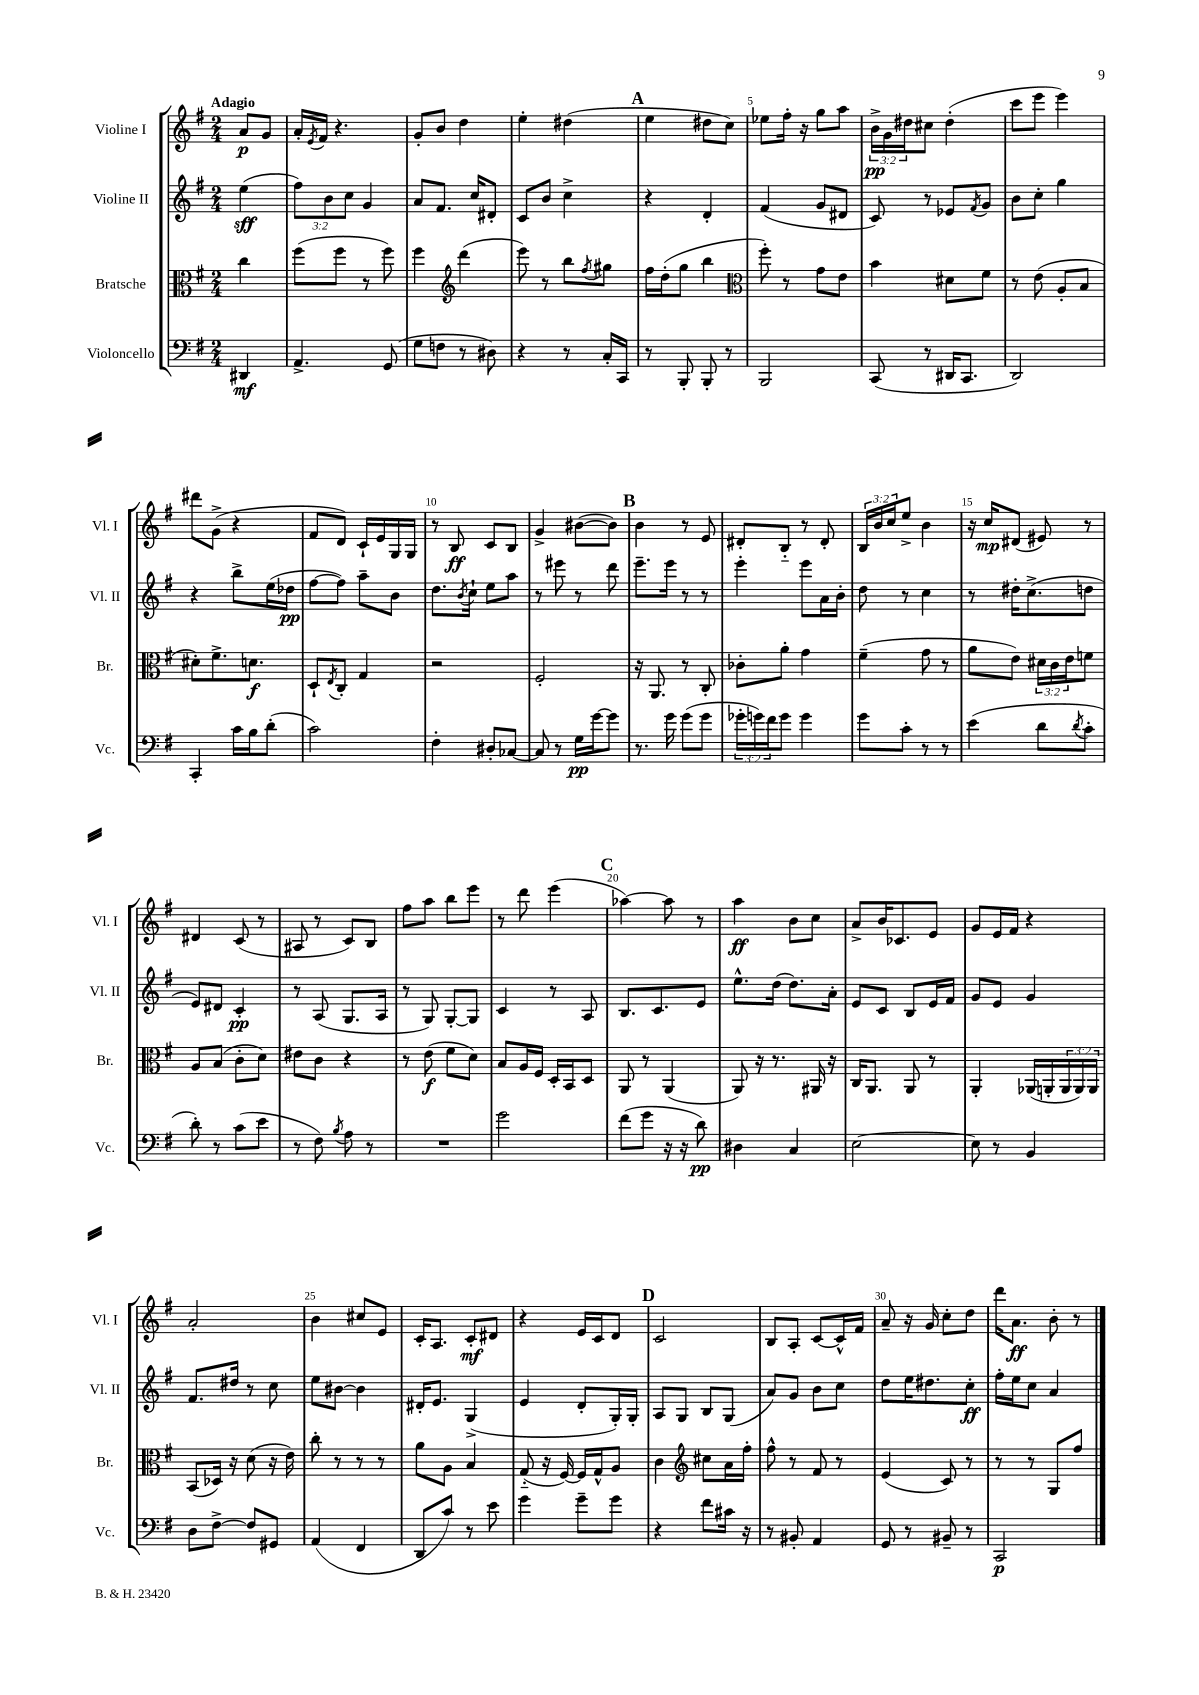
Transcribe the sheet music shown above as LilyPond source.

<<
\new StaffGroup <<
\new Staff = "s0" \with { instrumentName = "Violine I" shortInstrumentName = "Vl. I" } {
    \clef treble \key g \major \numericTimeSignature \time 2/4 \override Staff.TupletNumber.text = #tuplet-number::calc-fraction-text \partial 4 \tempo "Adagio"
    a'8\p g'8 |
    a'16-. \acciaccatura { e'8 } fis'16 r4. |
    g'8-. b'8 d''4 |
    e''4-. dis''4( |
    \mark \markup { \bold "A" } e''4 dis''8 c''8) |
    ees''8 fis''16-. r16 g''8 a''8 |
    \tuplet 3/2 { b'16->\pp g'16 dis''16 } cis''8 dis''4-.( |
    c'''8 e'''8 e'''4) |
    dis'''8 g'8->( r4 |
    fis'8 d'8) c'16-! e'16 g16 g16 |
    r8 b8\ff c'8 b8 |
    g'4-> bis'8~( bis'8) |
    \mark \markup { \bold "B" } b'4 r8 e'8 |
    dis'8-. b8-_ r8 dis'8-. |
    \tuplet 3/2 { b16 b'16 c''16 } e''8-> b'4 |
    r16 c''16\mp dis'8( eis'8) r8 |
    dis'4 c'8( r8 |
    ais8 r8 c'8) b8 |
    fis''8 a''8 b''8 e'''8 |
    r8 d'''8 e'''4( |
    \mark \markup { \bold "C" } aes''4~) aes''8 r8 |
    a''4\ff b'8 c''8 |
    a'8-> b'16 ces'8. e'8 |
    g'8 e'16 fis'16 r4 |
    a'2-. |
    b'4 cis''8 e'8 |
    c'16-. a8. c'8-.\mf dis'8 |
    r4 e'16 c'16 d'8 |
    \mark \markup { \bold "D" } c'2 |
    b8 a8-. c'8~ c'16-^ fis'16 |
    a'8-- r16 g'16 c''8-. d''8 |
    d'''16 a'8.\ff b'8-. r8 \bar "|." |
}
\new Staff = "s1" \with { instrumentName = "Violine II" shortInstrumentName = "Vl. II" } {
    \clef treble \key g \major \numericTimeSignature \time 2/4 \override Staff.TupletNumber.text = #tuplet-number::calc-fraction-text \partial 4
    e''4\sff( |
    \tuplet 3/2 { fis''8) b'8 c''8 } g'4 |
    a'8 fis'8. c''16 dis'8-. |
    c'8 b'8 c''4-> |
    \mark \markup { \bold "A" } r4 d'4-. |
    fis'4( g'8 dis'8 |
    c'8) r8 ees'8 \acciaccatura { fis'8 } g'8 |
    b'8 c''8-. g''4 |
    r4 b''8-> e''16( des''16\pp |
    fis''8~ fis''8) a''8-- b'8 |
    d''8. \acciaccatura { b'8 } c''16-! e''8 a''8 |
    r8 eis'''8 r8 d'''8 |
    \mark \markup { \bold "B" } e'''8.-- e'''16 r8 r8 |
    e'''4-. e'''8 a'16 b'16-. |
    d''8 r8 c''4 |
    r8 dis''16-. c''8.->( d''8 |
    e'8) dis'8 c'4-.\pp |
    r8 a8( g8. a16 |
    r8 g8) g8~-. g8 |
    c'4 r8 a8 |
    \mark \markup { \bold "C" } b8. c'8. e'8 |
    e''8.-^ d''16( d''8.) a'16-. |
    e'8 c'8 b8 e'16 fis'16 |
    g'8 e'8 g'4 |
    fis'8. dis''16 r8 c''8 |
    e''8 bis'8~ bis'4 |
    dis'16-. e'8. g4->( |
    e'4 d'8-. g16-.) g16-. |
    \mark \markup { \bold "D" } a8 g8 b8 g8( |
    a'8) g'8 b'8 c''8 |
    d''8 e''16 dis''8. c''8-.\ff |
    fis''16-. e''16 c''8 a'4 \bar "|." |
}
\new Staff = "s2" \with { instrumentName = "Bratsche" shortInstrumentName = "Br." } {
    \clef alto \key g \major \numericTimeSignature \time 2/4 \override Staff.TupletNumber.text = #tuplet-number::calc-fraction-text \partial 4
    c''4 |
    fis''8( fis''8 r8 fis''8) |
    fis''4 \clef treble d'''4( |
    e'''8) r8 b''8 \acciaccatura { fis''8 } gis''8 |
    \mark \markup { \bold "A" } fis''16 d''16-.( g''8 b''4 |
    \clef alto fis''8-.) r8 g'8 e'8 |
    b'4 dis'8 fis'8 |
    r8 e'8( a8-. b8 |
    dis'8-.) fis'8.-> d'8.\f |
    d8-! \acciaccatura { e8 } c8-. g4 |
    r2 |
    fis2-. |
    \mark \markup { \bold "B" } r16 a,8. r8 c8-. |
    ces'8-. a'8-. g'4 |
    fis'4--( g'8 r8 |
    a'8 e'8) \tuplet 3/2 { dis'16 c'16 e'16 } f'8 |
    a8 b8( c'8-. d'8) |
    eis'8 c'8 r4 |
    r8 e'8\f( fis'8 d'8) |
    b8 a16 fis16 d16-. b,16 d8 |
    \mark \markup { \bold "C" } a,8 r8 a,4( |
    a,8) r16 r8. ais,16 r16 |
    c16 a,8. a,8 r8 |
    a,4-. aes,16( a,16-. \tuplet 3/2 { a,16 a,16) a,16 } |
    b,8( des16) r16 d'8( r16 e'16) |
    c''8-. r8 r8 r8 |
    a'8 a8 b4 |
    g8-_( r16 fis16~) fis16 g16-^ a8 |
    \mark \markup { \bold "D" } c'4 \clef treble cis''8 a'16 fis''16-. |
    fis''8-^ r8 fis'8 r8 |
    e'4( c'8) r8 |
    r8 r8 g8 fis''8 \bar "|." |
}
\new Staff = "s3" \with { instrumentName = "Violoncello" shortInstrumentName = "Vc." } {
    \clef bass \key g \major \numericTimeSignature \time 2/4 \override Staff.TupletNumber.text = #tuplet-number::calc-fraction-text \partial 4
    dis,4\mf |
    a,4.-> g,8( |
    g8 f8 r8 dis8) |
    r4 r8 c16-. c,16 |
    \mark \markup { \bold "A" } r8 b,,8-. b,,8-. r8 |
    b,,2 |
    c,8( r8 dis,16 c,8. |
    d,2) |
    c,4-. c'16 b16 d'8-.( |
    c'2) |
    fis4-. dis8-. ces8~ |
    ces8 r8 g16\pp g'16~ g'8 |
    \mark \markup { \bold "B" } r8. g'16 g'8( g'8 |
    \tuplet 3/2 { ges'16-. g'16) fis'16 } g'8 g'4 |
    g'8 c'8-. r8 r8 |
    e'4( d'8 \acciaccatura { d'8 } c'8-. |
    d'8-.) r8 c'8( e'8 |
    r8 fis8) \acciaccatura { b8 } a8 r8 |
    R2 |
    g'2 |
    \mark \markup { \bold "C" } fis'8( g'8 r16 r16 d'8\pp) |
    dis4 c4 |
    e2~ |
    e8 r8 b,4 |
    d8 fis8~-> fis8 gis,8 |
    a,4( fis,4 |
    d,8 c'8) r8 e'8 |
    g'4 g'8-- g'8 |
    \mark \markup { \bold "D" } r4 fis'8 cis'16 r16 |
    r8 bis,8-. a,4 |
    g,8 r8 bis,8-- r8 |
    c,2\p \bar "|." |
}
>>
>>
\layout { \context { \Score \override BarNumber.break-visibility = ##(#f #t #t) barNumberVisibility = #(every-nth-bar-number-visible 5) } }
